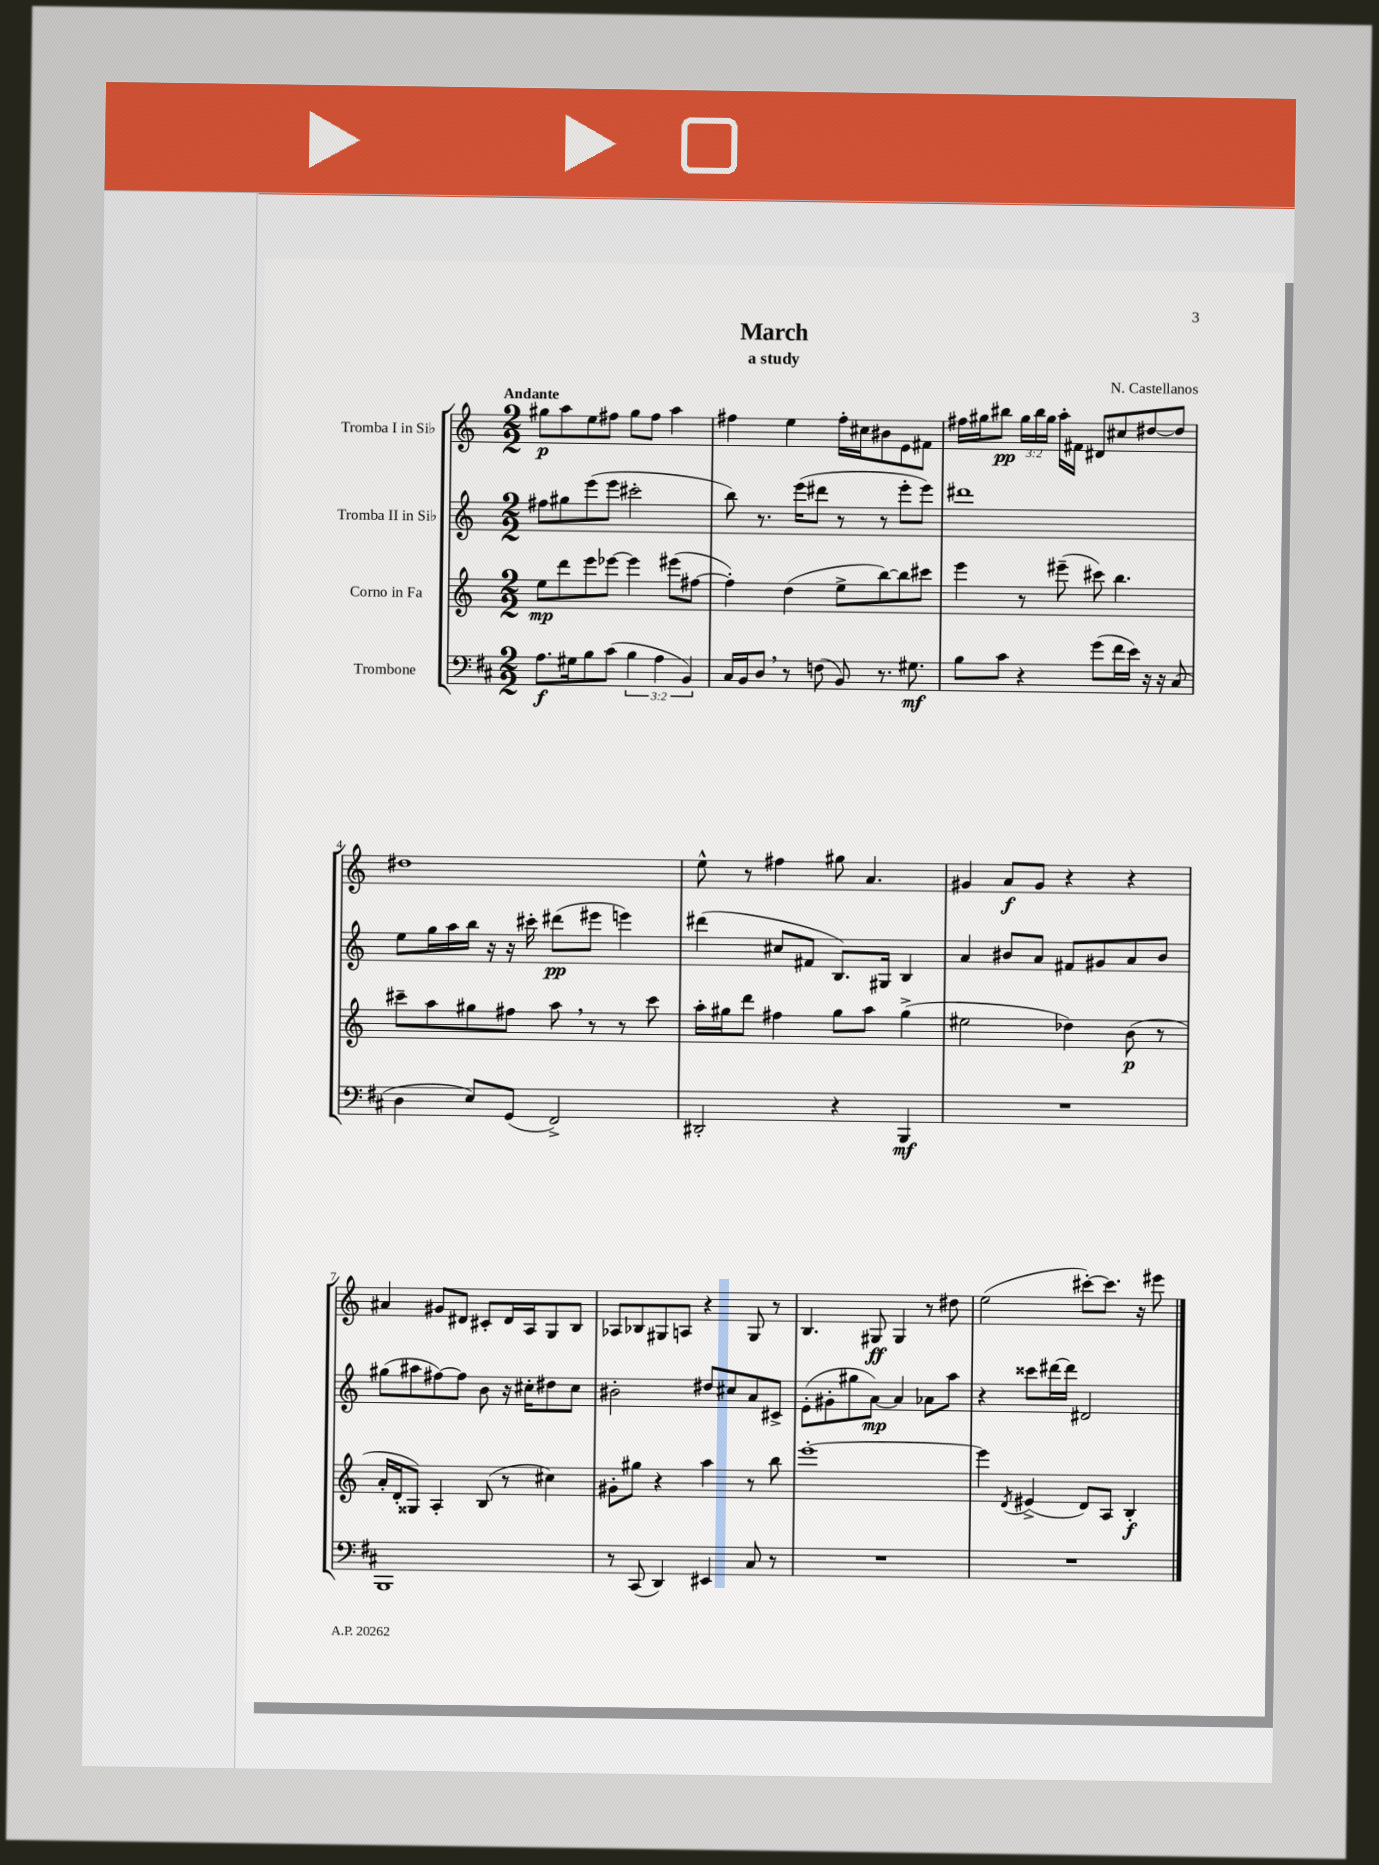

**kern	**dynam	**kern	**dynam	**kern	**dynam	**kern	**dynam
*part4	*part4	*part3	*part3	*part2	*part2	*part1	*part1
*staff4	*staff4	*staff3	*staff3	*staff2	*staff2	*staff1	*staff1
*I"Trombone	*	*I"Corno in Fa	*	*I"Tromba II in Si♭	*	*I"Tromba I in Si♭	*
*clefF4	*	*clefG2	*	*clefG2	*	*clefG2	*
*k[f#c#]	*	*k[]	*	*k[]	*	*k[]	*
*M2/2	*	*M2/2	*	*M2/2	*	*M2/2	*
=1	=1	=1	=1	=1	=1	=1	=1
!	!	!	!	!	!	!LO:TX:a:B:t=Andante	!
8.A\L	f	8ee\L	mp	8ff#X\L	.	8gg#X\L	p
.	.	8ddd\	.	8gg#X\	.	8aa\	.
16G#X\k	.	.	.	.	.	.	.
8B\	.	8eee\	.	(8eee\	.	8ee\	.
(8c#\J	.	[8eee-X\J	.	8eee\J	.	8ff#X\J	.
6B\	.	4eee-\]	.	2ccc#X'\	.	8gg#\L	.
.	.	.	.	.	.	8ff#\J	.
6A\	.	.	.	.	.	.	.
.	.	(8eee#X\L	.	.	.	4aa\	.
6BB/)	.	.	.	.	.	.	.
.	.	[8ff#X\J	.	.	.	.	.
=2	=2	=2	=2	=2	=2	=2	=2
16C#/LL	.	4ff#'\])	.	8bb\)	.	4ff#X\	.
16BB/J	.	.	.	.	.	.	.
8D,/J	.	.	.	8.r	.	.	.
8r	.	(4dd\	.	.	.	4ee\	.
.	.	.	.	(16eee\KL	.	.	.
(8Fn\	.	.	.	8ddd#X\J	.	.	.
8BB/)	.	8ee^\L	.	8r	.	16ff#'\LL	.
.	.	.	.	.	.	16cc#X\J	.
8.r	.	[8bb\)	.	8r	.	8b#X\	.
.	.	8bb\]	.	8eee'\L	.	8e\	.
8.G#X\	mf	.	.	.	.	.	.
.	.	8ccc#X\J	.	8eee\J)	.	8f#X\J	.
=3	=3	=3	=3	=3	=3	=3	=3
8B\L	.	4eee\	.	1ddd#X	.	16ff#X\LL	.
.	.	.	.	.	.	16gg#X\J	.
8c#\J	.	.	.	.	.	8bb#X\J	pp
4r	.	8r	.	.	.	24gg#\LL	.
.	.	.	.	.	.	24bb#\	.
.	.	.	.	.	.	24gg#\JJ	.
.	.	(8eee#X~\	.	.	.	16aa'\LL	.
.	.	.	.	.	.	16f#X\JJ	.
(8g\L	.	8ccc#X\)	.	.	.	8d#X/L	.
16f#\L	.	4.bb\	.	.	.	8cc#X/	.
16e\JJ)	.	.	.	.	.	.	.
16r	.	.	.	.	.	[8dd#X/	.
16r	.	.	.	.	.	.	.
(8C#/	.	.	.	.	.	8dd#/J]	.
!!LO:LB:g=z
=4	=4	=4	=4	=4	=4	=4	=4
4D\	.	8ccc#X~\L	.	8ee\L	.	1dd#X	.
.	.	8aa\	.	16gg\L	.	.	.
.	.	.	.	16aa\	.	.	.
8E/L)	.	8gg#X\	.	16bb\JJ	.	.	.
.	.	.	.	16r	.	.	.
(8GG/J	.	8ff#X\J	.	16r	.	.	.
.	.	.	.	16ccc#X'\	.	.	.
2FF#^/)	.	8aa,\	.	(8ddd#X\L	pp	.	.
.	.	8r	.	8eee#X\J	.	.	.
.	.	8r	.	4eeen\)	.	.	.
.	.	8ccc#\	.	.	.	.	.
=5	=5	=5	=5	=5	=5	=5	=5
2DD#X'/	.	16aa'\LL	.	(4ddd#X\	.	8ee^^\	.
.	.	16gg#X\J	.	.	.	.	.
.	.	8ddd\J	.	.	.	8r	.
.	.	4ff#X\	.	8cc#X/L	.	4ff#X\	.
.	.	.	.	8f#X/J	.	.	.
4r	.	8gg#\L	.	8.B/L)	.	8gg#X\	.
.	.	8aa\J	.	.	.	4.a/	.
.	.	.	.	16G#X/Jk	.	.	.
4BBB/	mf	(4gg#^\	.	4B/	.	.	.
=6	=6	=6	=6	=6	=6	=6	=6
1r	.	2ee#X\	.	4a/	.	4g#X/	.
.	.	.	.	8b#X/L	.	8a/L	f
.	.	.	.	8a/J	.	8g#/J	.
.	.	4dd-X\)	.	8f#X/L	.	4r	.
.	.	.	.	8g#X/	.	.	.
.	.	(8b\	p	8a/	.	4r	.
.	.	8r	.	8b#/J	.	.	.
!!LO:LB:g=z
=7	=7	=7	=7	=7	=7	=7	=7
1BBB	.	16a'/LL	.	(8gg#X\L	.	4a#X/	.
.	.	16d'/J	.	.	.	.	.
.	.	8G##X/J)	.	8aa#X\	.	.	.
.	.	4A'/	.	[8ff#X\)	.	8g#X/L	.
.	.	.	.	8ff#\J]	.	8d#X/J	.
.	.	(8B/	.	8b\	.	8c#X'/L	.
.	.	8r	.	16r	.	16d#/L	.
.	.	.	.	16cc#X'\KL	.	16A/J	.
.	.	4cc#X\)	.	8dd#X\	.	8G/	.
.	.	.	.	8cc#\J	.	8B/J	.
=8	=8	=8	=8	=8	=8	=8	=8
8r	.	8g#X'\L	.	2b#X'\	.	8A-X/L	.
(8CC#/	.	8gg#X\J	.	.	.	8B-X/	.
4DD/)	.	4r	.	.	.	8G#X/	.
.	.	.	.	.	.	8An/J	.
4EE#X/	.	4aa\	.	8dd#X/L	.	4r	.
.	.	.	.	8cc#X/	.	.	.
8C#/	.	8r	.	8a/	.	8G#/	.
8r	.	8bb\	.	8c#X^/J	.	8r	.
=9	=9	=9	=9	=9	=9	=9	=9
1r	.	[1eee'	.	(8e'\L	.	4.B/	.
.	.	.	.	8g#X'\	.	.	.
.	.	.	.	8gg#X\	.	.	.
.	.	.	.	[8a\J)	mp	8G#X/	ff
.	.	.	.	4a/]	.	4G#/	.
.	.	.	.	8a-X\L	.	8r	.
.	.	.	.	8aa\J	.	8dd#X\	.
=10	=10	=10	=10	=10	=10	=10	=10
1r	.	4eee\]	.	4r	.	(2ee\	.
.	.	8qd/	.	.	.	.	.
.	.	(4e#X^/	.	8ccc##X\L	.	.	.
.	.	.	.	[16ddd#X\L	.	.	.
.	.	.	.	16ddd#\JJ]	.	.	.
.	.	8d/L)	.	2d#X/	.	[8ccc#X'\L)	.
.	.	8A/J	.	.	.	8.ccc#\J]	.
.	.	4B'/	f	.	.	.	.
.	.	.	.	.	.	16r	.
.	.	.	.	.	.	8eee#X\	.
==	==	==	==	==	==	==	==
*-	*-	*-	*-	*-	*-	*-	*-
